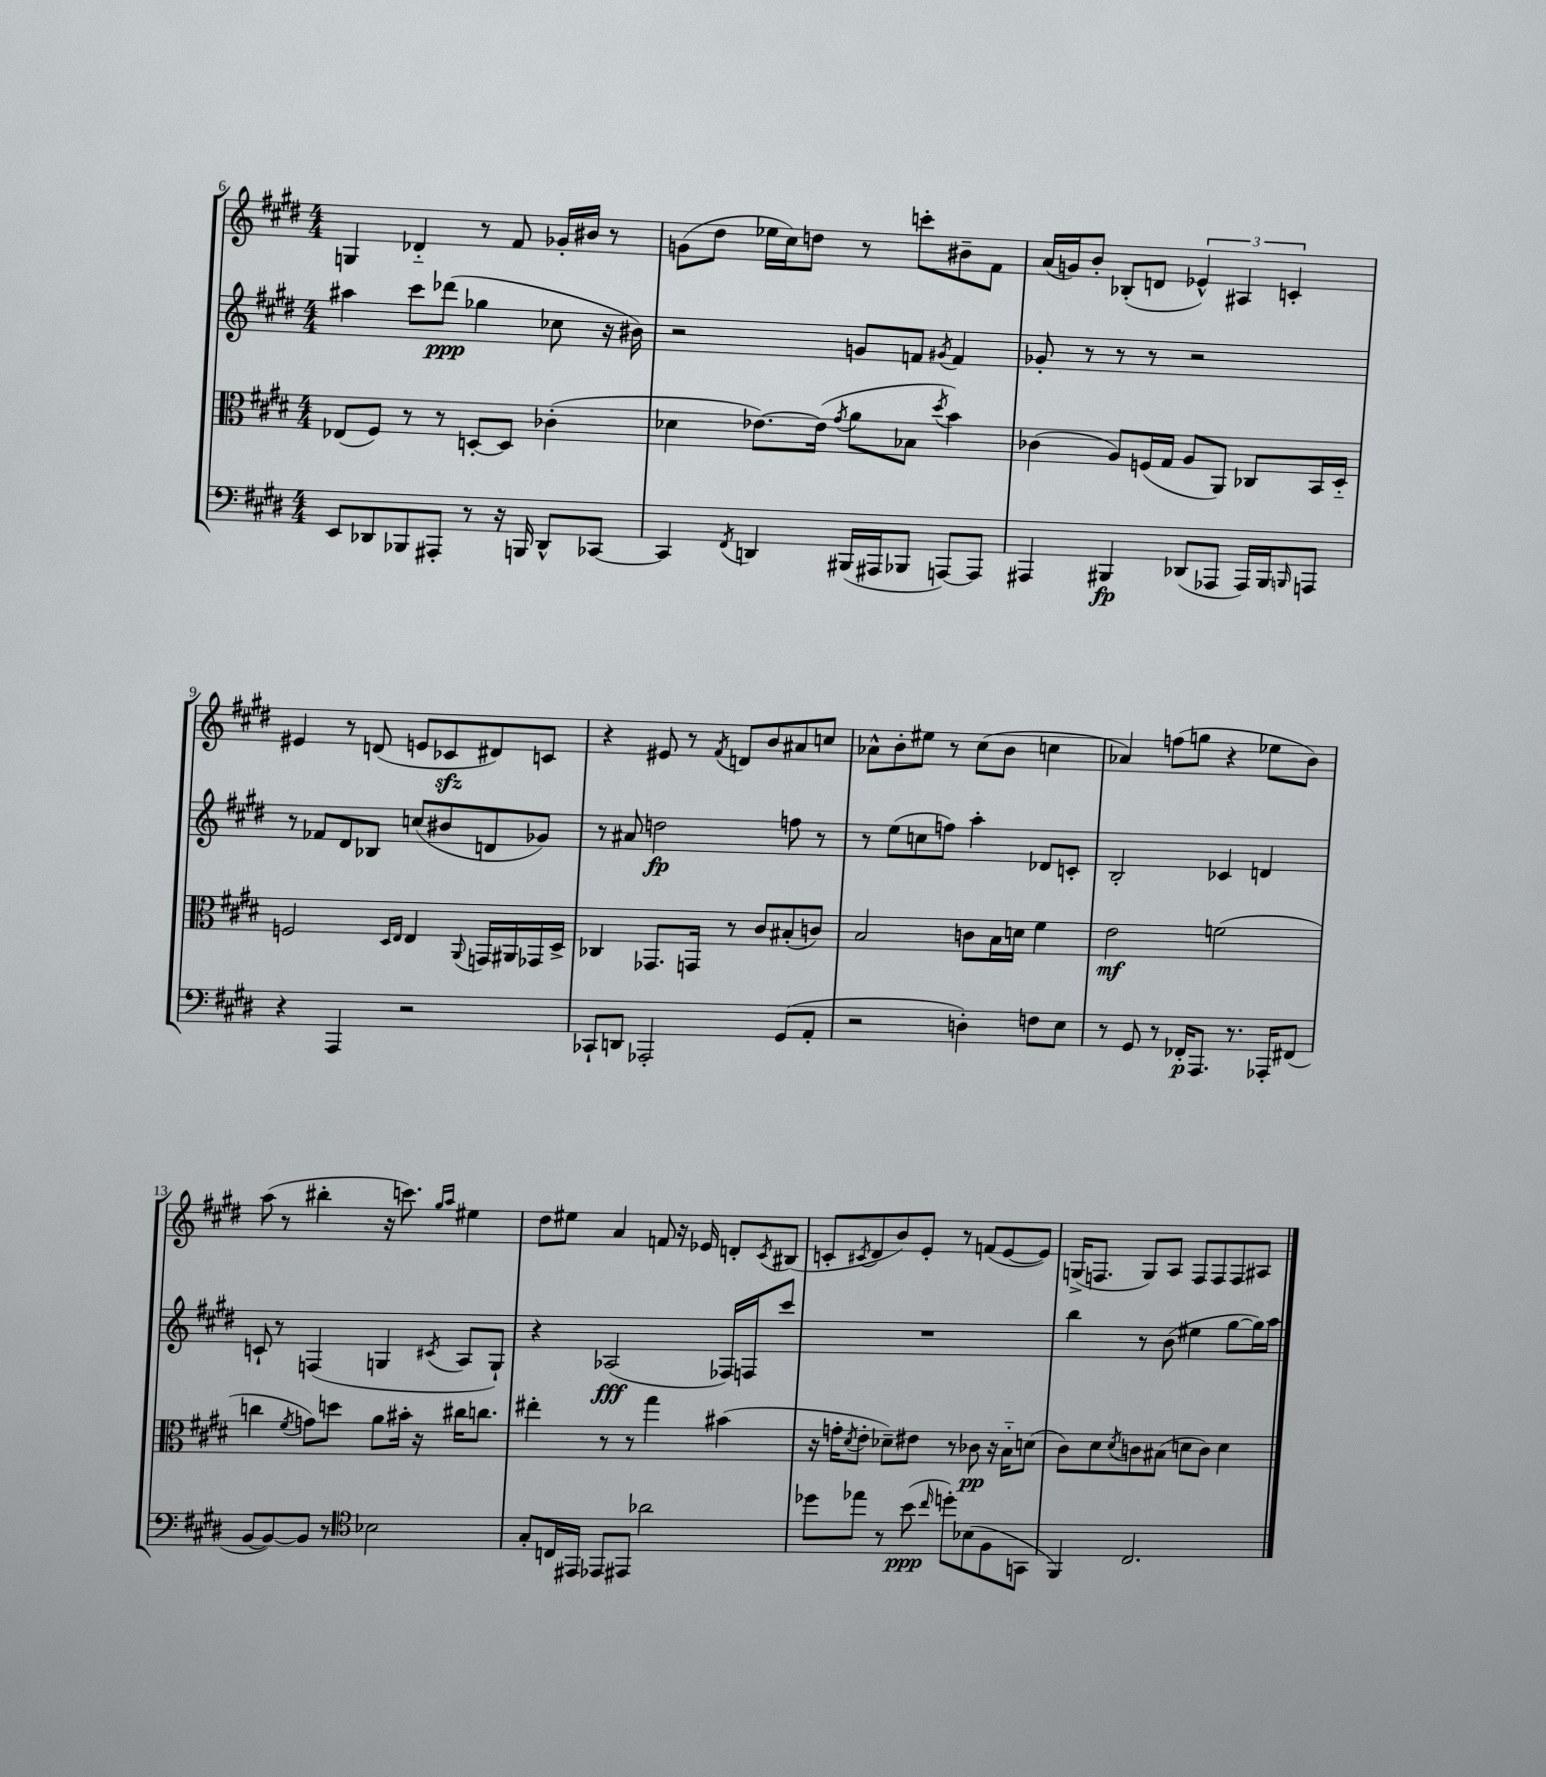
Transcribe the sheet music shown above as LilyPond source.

<<
\new StaffGroup <<
\new Staff = "s0" {
    \clef treble \key e \major \numericTimeSignature \time 4/4
    g4 des'4-_ r8 fis'8 ges'16-. bis'16 r8 |
    g'8( dis''8 ees''16 cis''16) d''8 r8 c'''8-. bis'8-- fis'8 |
    a'16( g'16) b'8-. bes8-.( d'8 \tuplet 3/2 { ees'4-^) ais4 c'4-. } |
    eis'4 r8 d'8( e'8 ces'8\sfz dis'8) c'8 |
    r4 eis'8 r8 \acciaccatura { fis'8 } d'8 b'8 ais'8 c''8 |
    aes'8-^ b'8-. eis''8 r8 cis''8( b'8 c''4 |
    aes'4) f''8( g''8 r4 ees''8 b'8) |
    a''8( r8 bis''4-. r16 c'''8.) \grace { gis''16 a''16 } eis''4 |
    dis''8 eis''8 a'4 f'8 r16 ees'16 d'8-. \acciaccatura { cis'8 } bis8( |
    c'8-. \acciaccatura { cis'8 } dis'8 b'8) e'8-. r8 f'8( e'8~ e'8) |
    g16->( f8. g8) a8 f8 f8 f8 ais8 \bar "|." |
}
\new Staff = "s1" {
    \clef treble \key e \major \numericTimeSignature \time 4/4
    ais''4 cis'''8 des'''8\ppp( ges''4 ces''8 r16 bis'16) |
    r2 g'8 f'8 \acciaccatura { gis'8 } f'4 |
    ges'8-. r8 r8 r8 r2 |
    r8 fes'8 dis'8 bes8 c''8( bis'8 d'8 ges'8) |
    r8 ais'8 d''2\fp f''8 r8 |
    r8 e''8( c''8 f''8) a''4-. des'8 c'8-. |
    b2-. ces'4 d'4 |
    c'8-! r8 f4( g4 \acciaccatura { cis'8 } a8 g8-!) |
    r4 aes2\fff( fes16) f16 cis'''8 |
    R1 |
    b''4 r8 b'8( eis''4 gis''8~ gis''16) a''16 \bar "|." |
}
\new Staff = "s2" {
    \clef alto \key e \major \numericTimeSignature \time 4/4
    ees8( fis8) r8 r8 d8~-. d8 ces'4-.( |
    des'4 ees'8.~) ees'16( \acciaccatura { gis'8 } a'8 bes8 \acciaccatura { dis''8 } b'4) |
    ces'4( a8) f16( gis16 a8 a,8) ces8 b,16 dis16-_ |
    f2 \grace { dis16 e16 } e4 \appoggiatura { a,8 } g,16 ais,16 ges,16 dis16-> |
    ces4 ges,8. g,16 r8 cis'8 bis8-.( c'8) |
    b2 c'8 b16 d'16 fis'4 |
    e'2\mf f'2( |
    c''4 \acciaccatura { fis'8 } g'8) d''8 a'8 bis'16-. r16 cis''16 c''8. |
    eis''4-. r8 r8 gis''4 bis'4( |
    r16 g'16-. \acciaccatura { dis'8 } e'8-. des'8--) eis'8 r8 ces'8\pp r16 b16-_ d'8( |
    cis'8) dis'8 \acciaccatura { dis'8 } c'8 bis8( d'8 c'8) d'4 \bar "|." |
}
\new Staff = "s3" {
    \clef bass \key e \major \numericTimeSignature \time 4/4
    e,8 des,8 bes,,8 ais,,8-. r8 r16 b,,16 des,8-^ ces,8~ |
    ces,4 \acciaccatura { fis,8 } d,4 bis,,16( ais,,16 bes,,8 a,,8~) a,,8 |
    ais,,4 bis,,4\fp des,8( aes,,8 aes,,16) bis,,16 \grace { b,,16 } a,,8 |
    r4 a,,4 r2 |
    ces,8-! d,8 aes,,2-. gis,8( a,8-. |
    r2 d4-.) f8 e8 |
    r8 gis,8 r8 fes,16-.\p a,,8. r8. aes,,16-. fis,8( |
    b,8~ b,8~) b,8 r8 \clef tenor bes2 |
    gis8-. c16 eis,16 ees,8 eis,8 aes'2 |
    des''8 ees''8 r8 b'8\ppp( \grace { cis''16 } d''8-.) bes8( fis8 g,8 |
    fis,4) cis2. \bar "|." |
}
>>
>>
\layout { \context { \Score currentBarNumber = #6 } }
